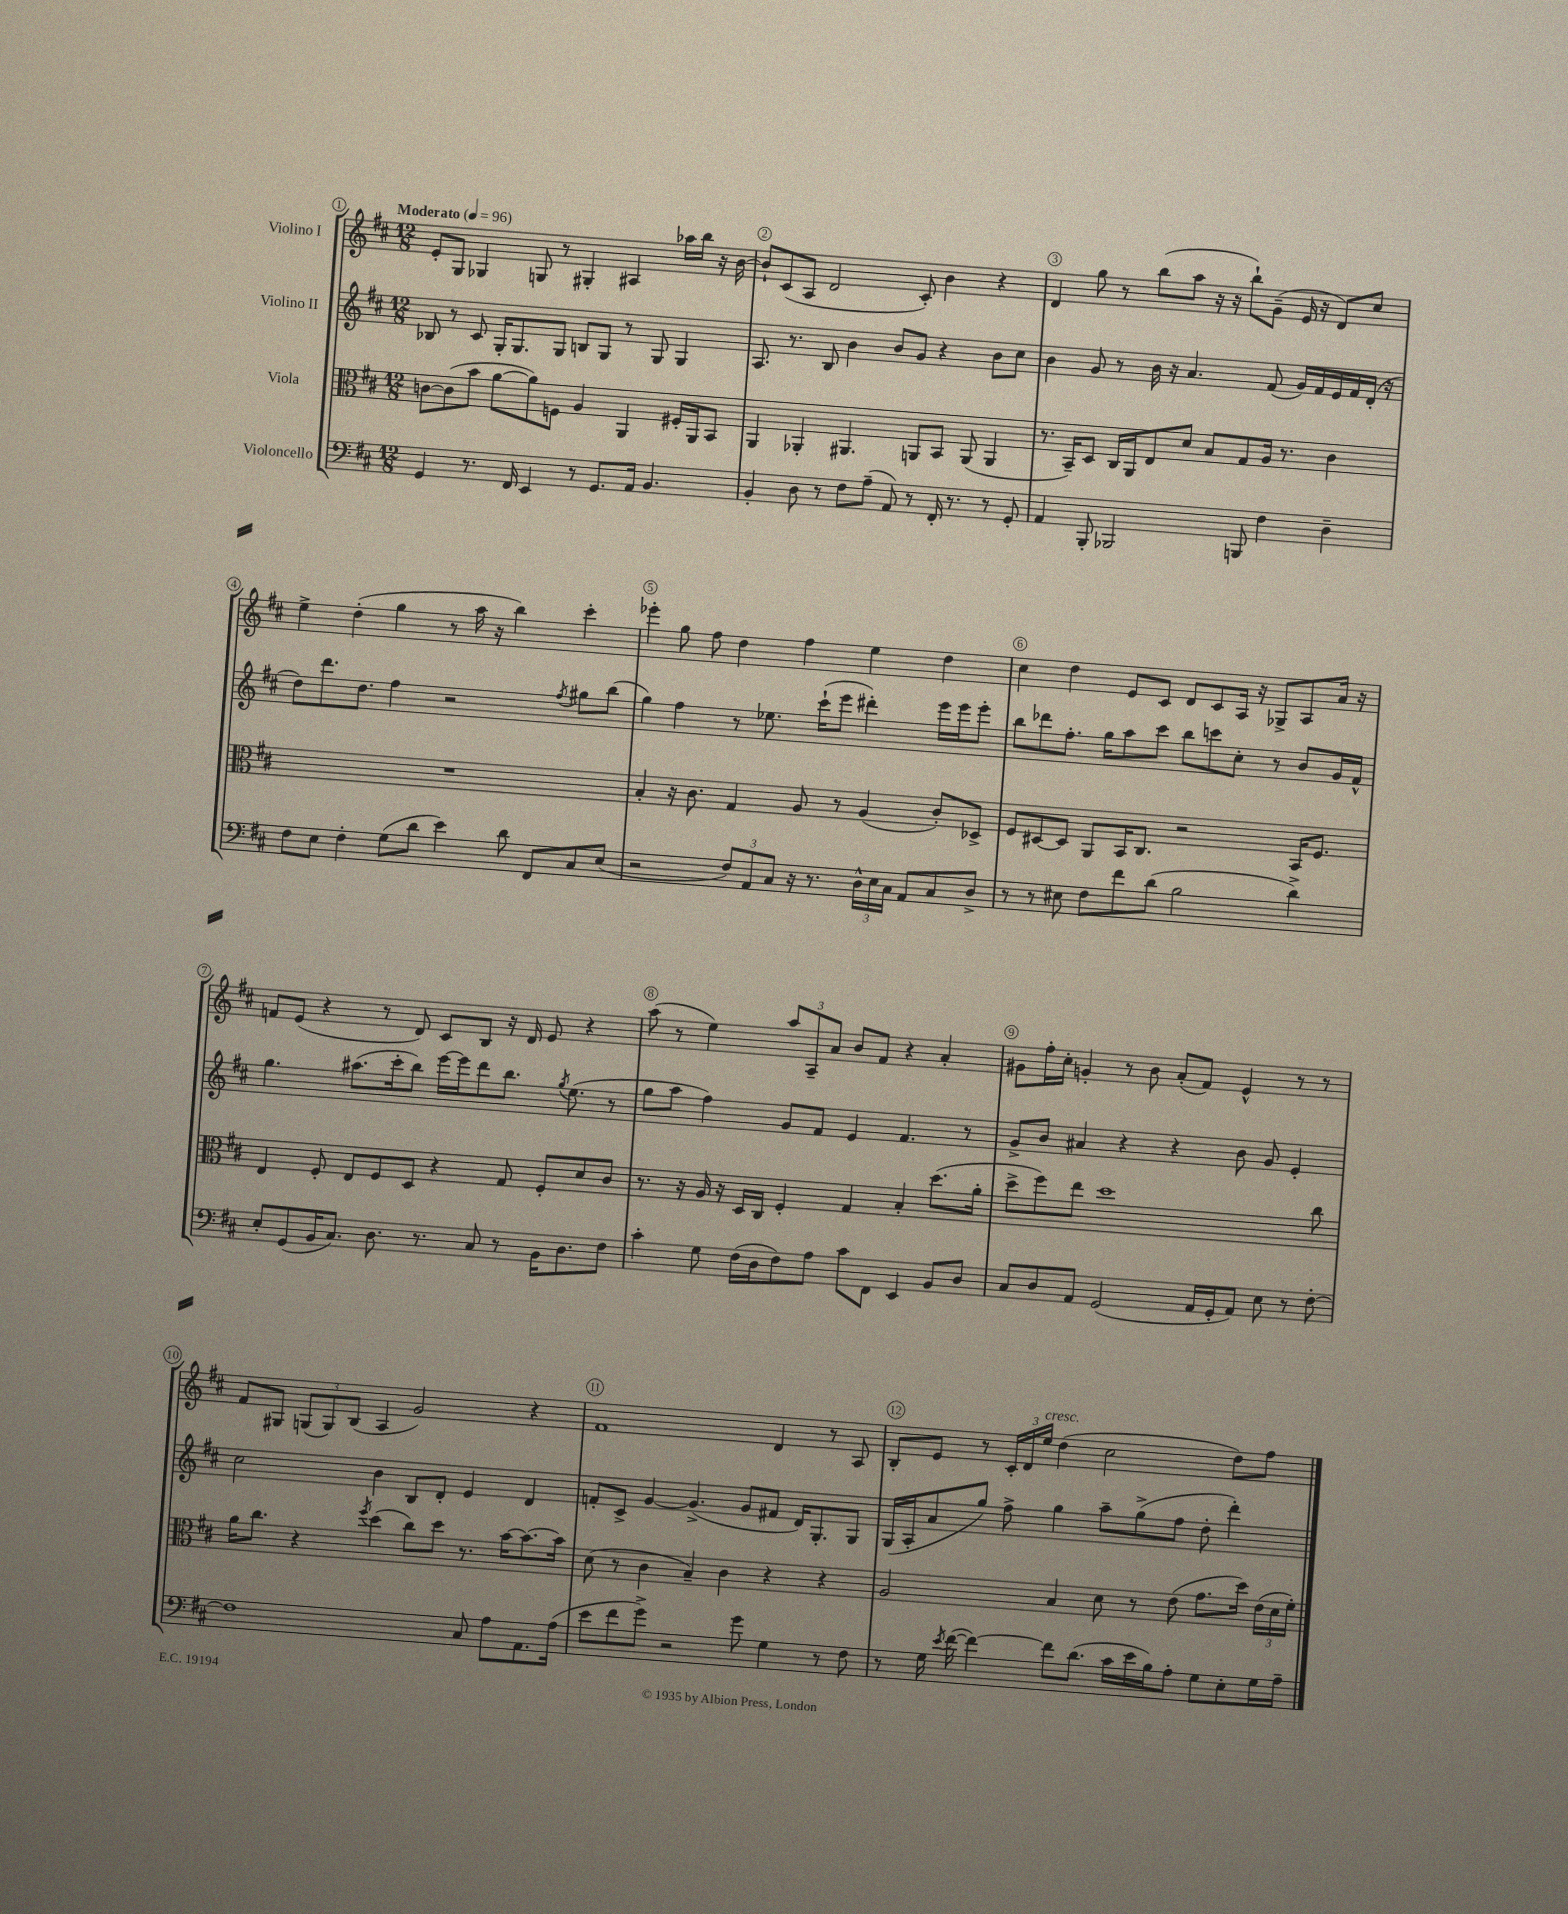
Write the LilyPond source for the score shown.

<<
\new StaffGroup <<
\new Staff = "s0" \with { instrumentName = "Violino I" } {
    \clef treble \key d \major \numericTimeSignature \time 12/8 \tempo "Moderato" 4 = 96
    \autoBeamOff e'8[-. g8] ges4 g8 r8 gis4-. ais4 aes''16[ b''16] r16 b'16~ |
    b'8[-! cis'8( a8] d'2 cis'8-.) b'4 r4 |
    d'4 g''8 r8 b''8[( a''8] r16 r16 b''8[-!) g'8]--( e'16 r16 d'8[) cis''8] |
    e''4-> d''4-.( g''4 r8 a''16 r16 b''4) cis'''4-. |
    ees'''4-. g''8 fis''8 d''4 fis''4 e''4 d''4 |
    cis''4 d''4 e'8[ cis'8] d'8[ cis'8 a16] r16 ges8[-> a8 a'16] r16 |
    f'8[ e'8]( r4 r8 d'8) cis'8[ b8] r16 d'16 e'8 r4 |
    a''8( r8 e''4) \tuplet 3/2 { a''8[ a8-- a'8] } b'8[ fis'8] r4 a'4-. |
    gis'8[ fis''16-. cis''16]-. g'4-. r8 b'8 a'8[-.( fis'8]) e'4-^ r8 r8 |
    fis'8[ gis8] \tuplet 3/2 { g8[( g8) b8]( } a4 g'2) r4 |
    fis'1 d'4 r8 a8 |
    b8[-. e'8] r8 \tuplet 3/2 { cis'16[-. d'16 e''16]^\markup { \italic "cresc." } } d''4( cis''2 d''8[) fis''8] \bar "|." |
}
\new Staff = "s1" \with { instrumentName = "Violino II" } {
    \clef treble \key d \major \numericTimeSignature \time 12/8
    \autoBeamOff bes8 r8 cis'8 g16[-. g8. g8] b8[ g8] r8 g8 g4 |
    a8. r8. b8 b'4 b'8[ g'8] r4 b'8[ cis''8] |
    b'4 g'8 r8 b'16 r16 a'4. fis'8( g'16[) fis'16 e'16 fis'16 d'16]-.( r16 |
    d''8[) d'''8. d''8.] fis''4 r2 \acciaccatura { fis''8 } gis''8[ b''8]( |
    g''4) fis''4 r8 ees''8. cis'''16[-!( e'''8] dis'''4-.) e'''16[ e'''16 e'''8]-. |
    b''8[ des'''8 fis''8.]-. g''16[ a''8 cis'''8] b''8[ c'''8 cis''8]-. r8 b'8[ g'16 fis'16]-^ |
    g''4. ais''8.[( cis'''16-. b''8]) e'''16[~ e'''16 d'''8 b''8.] \acciaccatura { g''8 } e''8.( r8 |
    g''8[ a''8] fis''4) g'8[ fis'8] e'4 fis'4. r8 |
    g'8[-> b'8] ais'4 r4 r4 b'8 g'8 e'4-. |
    cis''2 b'4 b8[ d'8]-. e'4 d'4 |
    f'8[-. cis'8]-> g'4~ g'4.->( g'8[ fis'8] d'16[) g8.-. g8] |
    g16[( a16-. a'8 g''8]) fis''8-> g''4 a''8[-- g''8->( fis''8] d''8-. d'''4-.) \bar "|." |
}
\new Staff = "s2" \with { instrumentName = "Viola" } {
    \clef alto \key d \major \numericTimeSignature \time 12/8
    \autoBeamOff c'8[~ c'8( b'8] a'8[~ a'8) f8] a4 a,4 fis16[-. a,16 b,8] |
    a,4 aes,4-. ais,4. a,8[ b,8] a,8( a,4 |
    r8. b,16[--) d8] cis16[ a,16 e8 d'8] b8[ g8 a16] r8. cis'4 |
    R1. |
    b4-. r16 cis'8. g4 a8 r8 a4( cis'8[-.) des8]-> |
    fis8[ dis8~ dis8] a,8[ b,16 cis8.] r2 b,16[ fis8.] |
    e4 fis8-. e8[ fis8 d8] r4 g8 fis8[-. d'8 cis'8] |
    r8. r16 a16 r16 d16[ cis16] fis4-. g4 b4-. d''8.[( a'16]-. |
    d''8[-> fis''8) e''8] d''1 cis''8 |
    a'16[ cis''8.] r4 \acciaccatura { fis''8 } d''4( cis''8[) d''8] r8. b'16[~ b'8.~ b'16] |
    d'8( r8 cis'4 b4--) cis'4 r4 r4 |
    a2 b4 d'8 r8 e'8( g'8.[ d''16]) \tuplet 3/2 { e'16[( d'16 fis'16]-.) } \bar "|." |
}
\new Staff = "s3" \with { instrumentName = "Violoncello" } {
    \clef bass \key d \major \numericTimeSignature \time 12/8
    \autoBeamOff g,4 r8. fis,16 e,4 r8 g,8.[ a,16] b,4. |
    b,4-. d8 r8 fis8[ a8]--( a,8) r8 fis,16-. r8. r8 g,8-. |
    a,4 b,,8-. bes,,2 b,,8 fis4 d4-- |
    fis8[ e8] fis4-. g8[( d'8] e'4) d'8 fis,8[ cis8 e8]( |
    r2 \tuplet 3/2 { fis8[) a,8 cis8] } r16 r8. \tuplet 3/2 { d16[-^ e16 cis16] } a,8[ cis8 d8]-> |
    r8 r8 eis8 fis8[ fis'8 d'8]( b2 d'4->) |
    e8[-. g,8( b,16 cis8.]) d8. r8. cis8 r8 b,16[ d8. fis8] |
    cis'4-. g8 fis16[( d16 fis8) a8] cis'8[ fis,8] e,4 b,8[ d8] |
    cis8[ d8 a,8] g,2( a,16[ g,16-. a,8]) e8 r8 fis8~-. |
    fis1 cis8 a8[ a,8. a16]( |
    e'8[ fis'8 g'8]->) r2 g'8 g4 r8 fis8 |
    r8 g16 \acciaccatura { e'8 } fis'16~( fis'4~) fis'8[ d'8.]( cis'16[ e'16 b16) a8]-. g8[ e8-. g16 a16]-- \bar "|." |
}
>>
>>
\layout { \context { \Score \override BarNumber.break-visibility = ##(#f #t #t) barNumberVisibility = #all-bar-numbers-visible \override BarNumber.stencil = #(make-stencil-circler 0.1 0.3 ly:text-interface::print) } }
